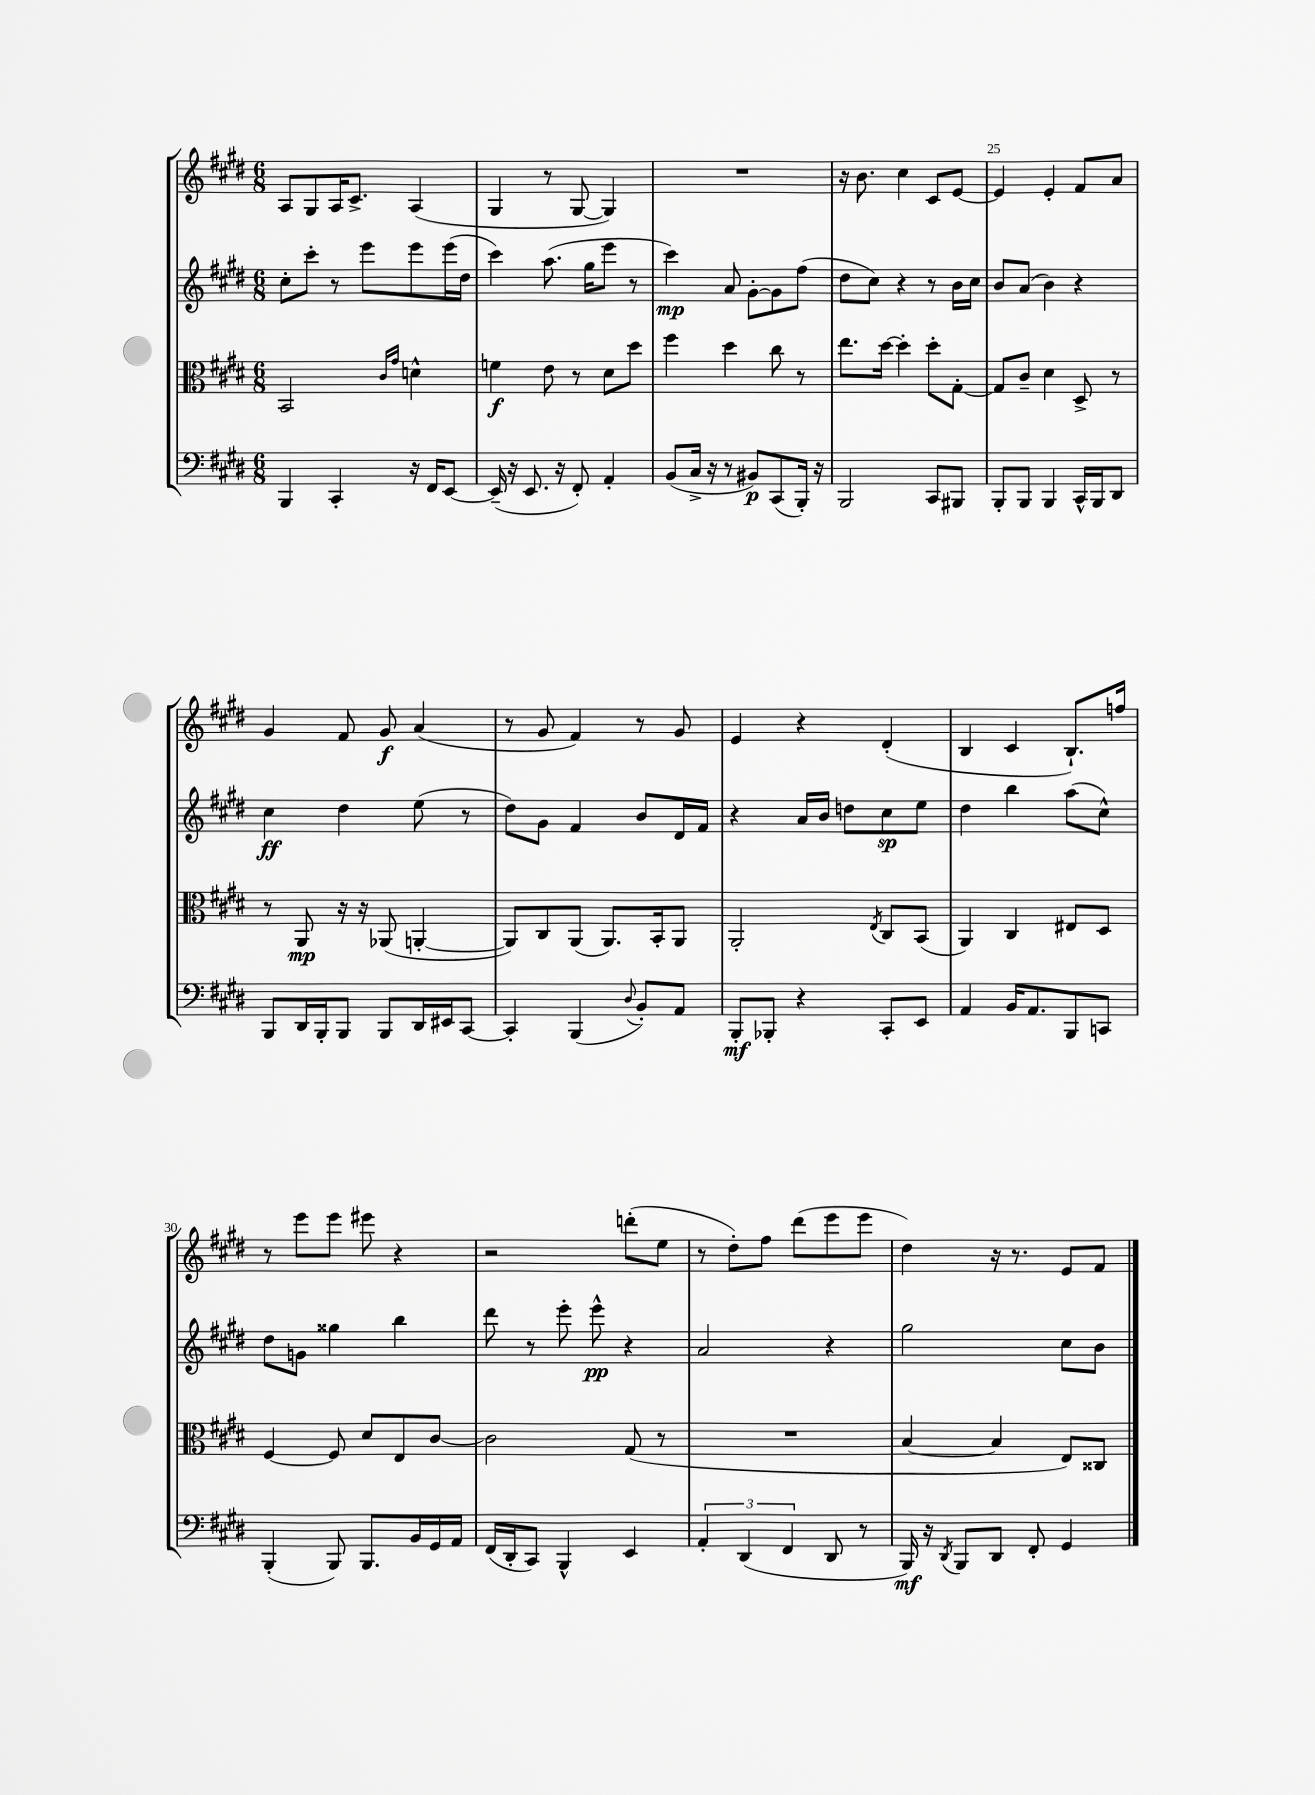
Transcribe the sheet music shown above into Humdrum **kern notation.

**kern	**dynam	**kern	**dynam	**kern	**dynam	**kern	**dynam
*part4	*part4	*part3	*part3	*part2	*part2	*part1	*part1
*staff4	*staff4	*staff3	*staff3	*staff2	*staff2	*staff1	*staff1
*clefF4	*	*clefC3	*	*clefG2	*	*clefG2	*
*k[f#c#g#d#]	*	*k[f#c#g#d#]	*	*k[f#c#g#d#]	*	*k[f#c#g#d#]	*
*M6/8	*	*M6/8	*	*M6/8	*	*M6/8	*
=21	=21	=21	=21	=21	=21	=21	=21
4BBB/	.	2BB/	.	8cc#'\L	.	8A/L	.
.	.	.	.	8ccc#'\J	.	8G#/	.
4CC#'/	.	.	.	8r	.	16A/K	.
.	.	.	.	.	.	8.c#^/J	.
.	.	.	.	8eee\L	.	.	.
.	.	16qqc#/LL	.	.	.	.	.
.	.	16qqg#/JJ	.	.	.	.	.
16r	.	4dn^^\	.	8eee\	.	(4A/	.
16FF#/KL	.	.	.	.	.	.	.
[8EE/J	.	.	.	(16eee\L	.	.	.
.	.	.	.	16dd#\JJ	.	.	.
=22	=22	=22	=22	=22	=22	=22	=22
(16EE~/]	.	4fn\	f	4ccc#\)	.	4G#/	.
16r	.	.	.	.	.	.	.
8.EE/	.	.	.	.	.	.	.
.	.	8e\	.	(8.aa\	.	8r	.
16r	.	.	.	.	.	.	.
8FF#'/)	.	8r	.	.	.	[8G#/	.
.	.	.	.	16gg#\KL	.	.	.
4AA'/	.	8d#\L	.	8eee\J	.	4G#/])	.
.	.	8dd#\J	.	8r	.	.	.
=23	=23	=23	=23	=23	=23	=23	=23
(8BB/L	.	4ff#\	.	4ccc#\)	mp	2.r	.
16C#^/Jk	.	.	.	.	.	.	.
16r	.	.	.	.	.	.	.
8r	.	4dd#\	.	8a/	.	.	.
8BB#X/L)	p	.	.	[8g#'\L	.	.	.
(8CC#/	.	8cc#\	.	8g#\]	.	.	.
16BBB'/Jk)	.	8r	.	(8ff#\J	.	.	.
16r	.	.	.	.	.	.	.
=24	=24	=24	=24	=24	=24	=24	=24
2BBB/	.	8.ee\L	.	8dd#\L	.	16r	.
.	.	.	.	.	.	8.b\	.
.	.	.	.	8cc#\J)	.	.	.
.	.	[16dd#\Jk	.	.	.	.	.
.	.	4dd#'\]	.	4r	.	4cc#\	.
8CC#/L	.	8dd#'\L	.	8r	.	8c#/L	.
8BBB#X/J	.	[8G#'\J	.	16b\LL	.	[8e/J	.
.	.	.	.	16cc#\JJ	.	.	.
=25	=25	=25	=25	=25	=25	=25	=25
8BBB'/L	.	8G#/L]	.	8b/L	.	4e/]	.
8BBB/J	.	8c#~/J	.	(8a/J	.	.	.
4BBB/	.	4d#\	.	4b\)	.	4e'/	.
16CC#^^/LL	.	8D#^/	.	4r	.	8f#/L	.
16BBB/J	.	.	.	.	.	.	.
8DD#/J	.	8r	.	.	.	8a/J	.
!!LO:LB:g=z
=26	=26	=26	=26	=26	=26	=26	=26
8BBB/L	.	8r	.	4cc#\	ff	4g#/	.
16DD#/L	.	8AA/	mp	.	.	.	.
16BBB'/J	.	.	.	.	.	.	.
8BBB/J	.	16r	.	4dd#\	.	8f#/	.
.	.	16r	.	.	.	.	.
8BBB/L	.	(8AA-X/	.	.	.	8g#/	f
16DD#/L	.	[4AAn'/	.	(8ee\	.	(4a/	.
16EE#X/J	.	.	.	.	.	.	.
[8CC#/J	.	.	.	8r	.	.	.
=27	=27	=27	=27	=27	=27	=27	=27
4CC#'/]	.	8AA/L])	.	8dd#\L)	.	8r	.
.	.	8C#/	.	8g#\J	.	8g#/	.
(4BBB/	.	(8AA/J	.	4f#/	.	4f#/)	.
.	.	8.AA/L)	.	.	.	.	.
8qqD#/	.	.	.	.	.	.	.
8BB'/L)	.	.	.	8b/L	.	8r	.
.	.	16BB'/k	.	.	.	.	.
8AA/J	.	8AA/J	.	16d#/L	.	8g#/	.
.	.	.	.	16f#/JJ	.	.	.
=28	=28	=28	=28	=28	=28	=28	=28
8BBB'/L	mf	2AA'/	.	4r	.	4e/	.
8BBB-X'/J	.	.	.	.	.	.	.
4r	.	.	.	16a/LL	.	4r	.
.	.	.	.	16b/JJ	.	.	.
.	.	.	.	8ddn\L	.	.	.
.	.	8qE/	.	.	.	.	.
8CC#'/L	.	8C#/L	.	8cc#\	sp	(4d#'/	.
8EE/J	.	(8BB/J	.	8ee\J	.	.	.
=29	=29	=29	=29	=29	=29	=29	=29
4AA/	.	4AA/)	.	4dd#\	.	4B/	.
16BB/KL	.	4C#/	.	4bb\	.	4c#/	.
8.AA/	.	.	.	.	.	.	.
8BBB/	.	8E#X/L	.	(8aa\L	.	8.B`/L)	.
8CCn/J	.	8D#/J	.	8cc#^^\J)	.	.	.
.	.	.	.	.	.	16ffn/Jk	.
!!LO:LB:g=z
=30	=30	=30	=30	=30	=30	=30	=30
(4BBB'/	.	[4F#/	.	8dd#\L	.	8r	.
.	.	.	.	8gn\J	.	8eee\L	.
8BBB/)	.	8F#/]	.	4gg##X\	.	8eee\J	.
8.BBB/L	.	8d#/L	.	.	.	8eee#X\	.
.	.	8E/	.	4bb\	.	4r	.
16BB/L	.	.	.	.	.	.	.
16GG#/	.	[8c#/J	.	.	.	.	.
16AA/JJ	.	.	.	.	.	.	.
=31	=31	=31	=31	=31	=31	=31	=31
(16FF#/LL	.	2c#\]	.	8ddd#\	.	2r	.
16DD#'/J	.	.	.	.	.	.	.
8CC#/J)	.	.	.	8r	.	.	.
4BBB^^/	.	.	.	8eee'\	.	.	.
.	.	.	.	8eee^^\	pp	.	.
4EE/	.	(8G#/	.	4r	.	(8dddn'\L	.
.	.	8r	.	.	.	8ee\J	.
=32	=32	=32	=32	=32	=32	=32	=32
6AA'/	.	2.r	.	2a/	.	8r	.
.	.	.	.	.	.	8dd#'\L)	.
(6DD#/	.	.	.	.	.	.	.
.	.	.	.	.	.	8ff#\J	.
6FF#/	.	.	.	.	.	.	.
.	.	.	.	.	.	(8ddd#\L	.
8DD#/	.	.	.	4r	.	8eee\	.
8r	.	.	.	.	.	8eee\J	.
=33	=33	=33	=33	=33	=33	=33	=33
16BBB/)	mf	[4B/	.	2gg#\	.	4dd#\)	.
16r	.	.	.	.	.	.	.
8qDD#/	.	.	.	.	.	.	.
8BBB/L	.	.	.	.	.	.	.
8DD#/J	.	4B/]	.	.	.	16r	.
.	.	.	.	.	.	8.r	.
8FF#'/	.	.	.	.	.	.	.
4GG#/	.	8E/L)	.	8cc#\L	.	8e/L	.
.	.	8C##X/J	.	8b\J	.	8f#/J	.
==	==	==	==	==	==	==	==
*-	*-	*-	*-	*-	*-	*-	*-
